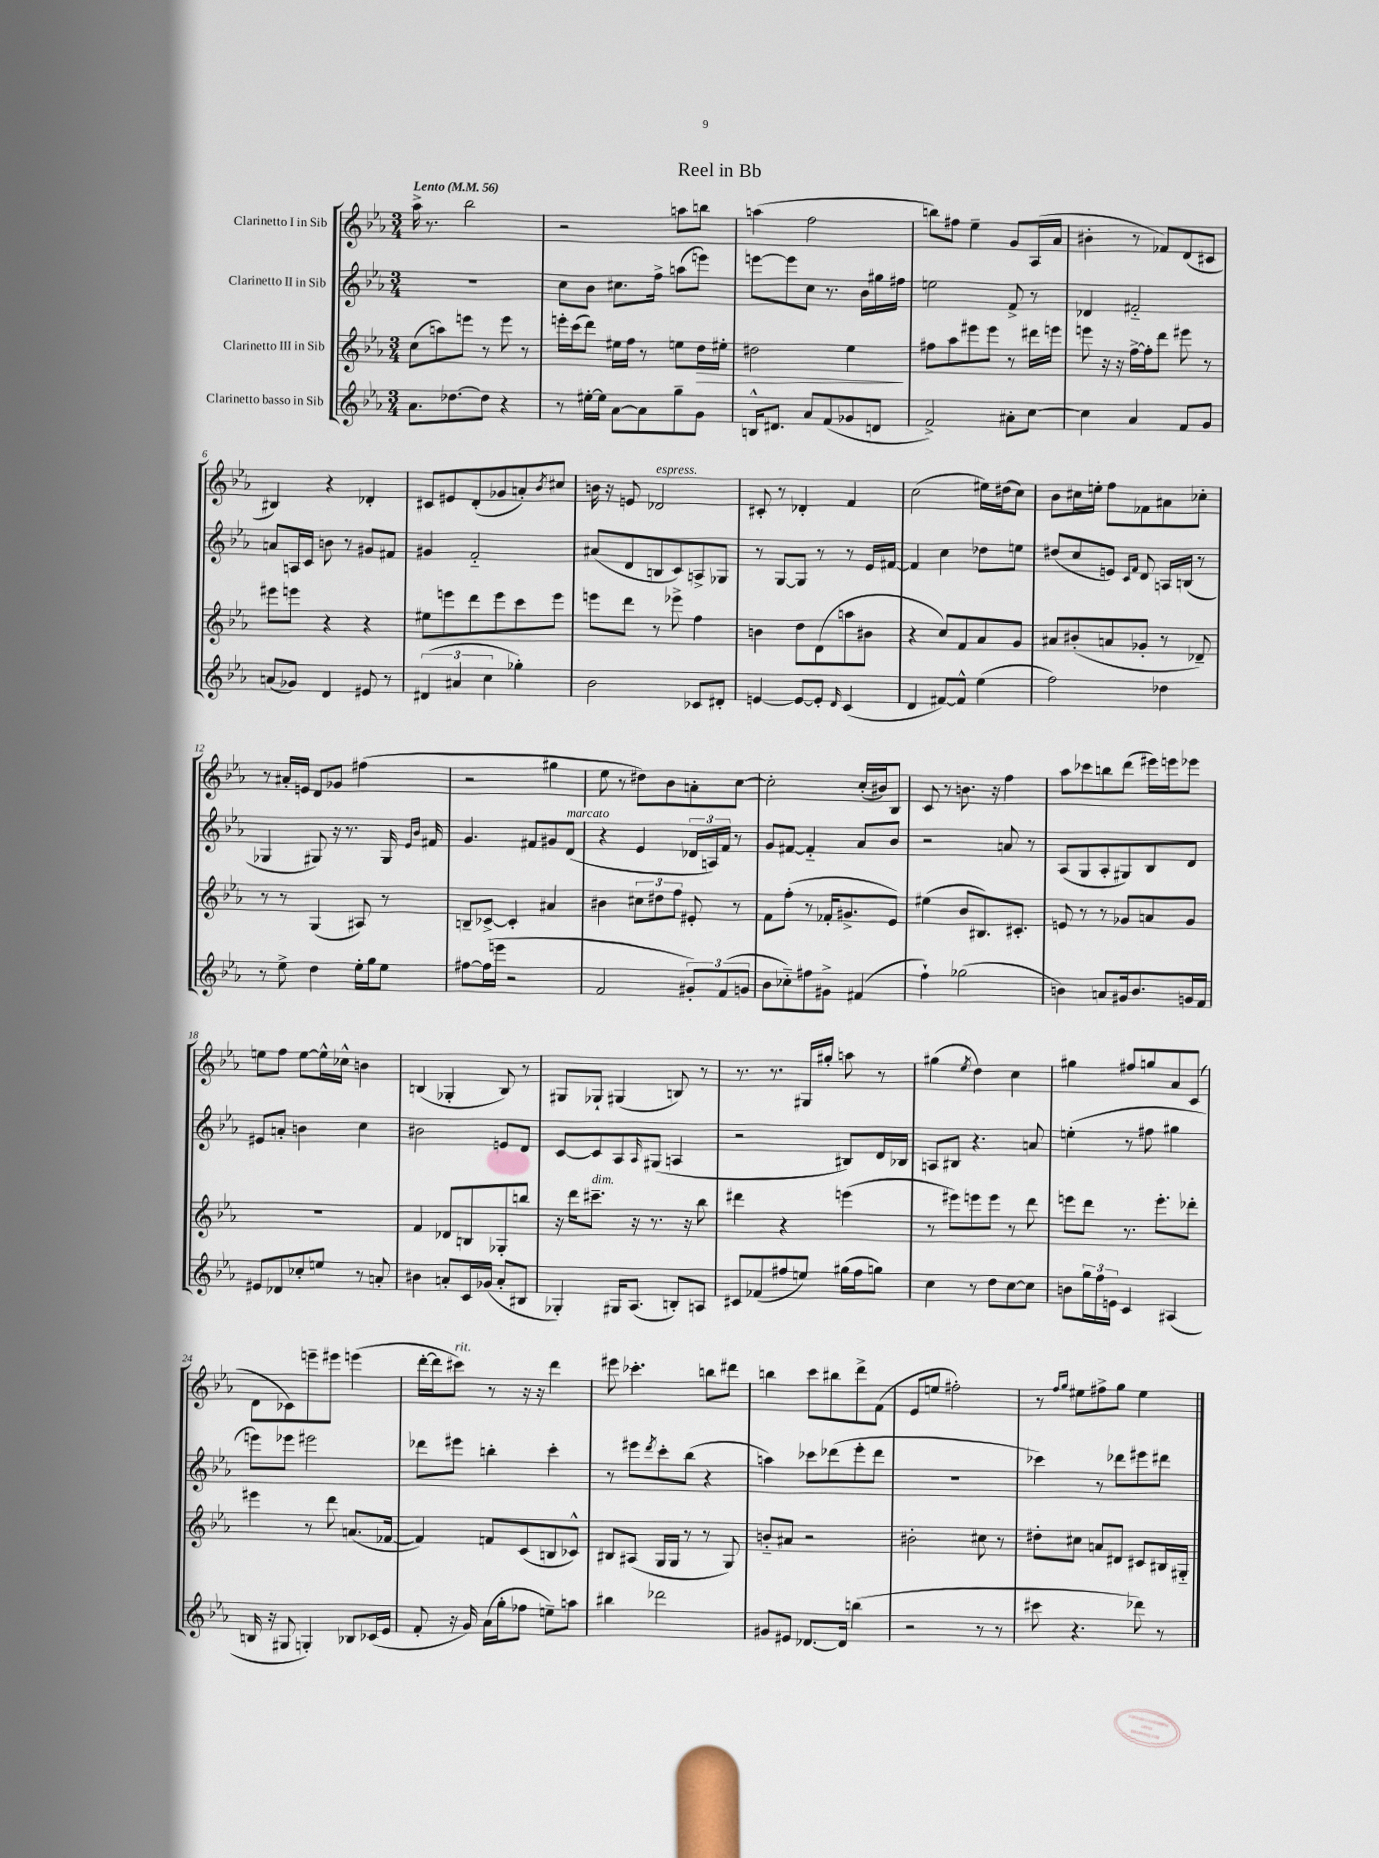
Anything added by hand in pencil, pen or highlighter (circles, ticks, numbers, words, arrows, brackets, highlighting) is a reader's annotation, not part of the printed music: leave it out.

**kern	**kern	**kern	**kern
*staff4	*staff3	*staff2	*staff1
*clefG2	*clefG2	*clefG2	*clefG2
*k[b-e-a-]	*k[b-e-a-]	*k[b-e-a-]	*k[b-e-a-]
*M3/4	*M3/4	*M3/4	*M3/4
*MM56	*MM56	*MM56	*MM56
8.a-	(8cc	2.r	16aa-^
.	.	.	8.r
.	8aa)	.	.
[8.dd-	.	.	.
.	8eee	.	2bb-
8dd-]	8r	.	.
4r	8eee	.	.
.	8r	.	.
=	=	=	=
8r	16eee'	8cc	2r
.	(16ccc	.	.
[16ee#'	8ddd)	8b-	.
16ee#]	.	.	.
[8a-	16ee#	8.cc#	.
.	16ff	.	.
8a-]	8r	.	.
.	.	16ff^	.
8gg~	8ee	(8aa	8aa
8g	16dd	8eee)	8bb
.	16ee#'	.	.
=	=	=	=
16B^^	2dd#	[8eee	(4aa
8.d#	.	.	.
.	.	8eee]	.
8a-	.	8cc	2ff
(8f	.	8.r	.
8g-	4ee-	.	.
.	.	16b-	.
8d	.	16gg#	.
.	.	16ff#	.
=	=	=	=
2f^)	8ff#	2ee	8bb)
.	8aa-	.	8ff#
.	8eee#	.	4ee-~
.	8eee#	.	.
8a#'	8r	8f^	8g
[8cc	16ddd#	8r	(16A-
.	16eee	.	16a-
=	=	=	=
4cc]	8eee	4d-	4b#'
.	16r	.	.
.	16r	.	.
4a-	[16ff^	2f#'~	8r
.	16ff']	.	.
.	8ddd	.	8f-)
8f	8eee#	.	(8d
8g	8r	.	8c#
=	=	=	=
(8a	8eee#	8a	4B#)
8g-)	8eee	16A	.
.	.	16c	.
4d	4r	8b	4r
.	.	8r	.
8e#	4r	8g#	4d-'
8r	.	8f#	.
=	=	=	=
(6d#	8ee#	4g#	8c#
.	8eee	.	8e#
6a#	.	.	.
.	8ddd	2f'~	(8d'
6cc	.	.	.
.	8eee	.	8g-
4gg-')	8ccc	.	8a')
.	.	.	8qb-
.	8eee	.	8cc#
=	=	=	=
2b-	8eee	(8a#	16b
.	.	.	16r
.	8ddd	8d	8e
.	8r	8B	2d-
.	8eee-^	8c)	.
8c-	4ff	8A^	.
8d#'	.	8G-	.
=	=	=	=
[4e	4b	8r	8c#'
.	.	[8G	8r
8e_	8dd	8G]	4d-'
8e']	(8d	8r	.
16qqd	.	.	.
(4c	8aa	8r	4f
.	8b#	16e-	.
.	.	[16f#	.
=	=	=	=
4d	4r	4f#]	(2cc
[8f#)	8cc)	4cc	.
8f#^^]	8f	.	.
(4ee-	8a-	8dd-	16ee#)
.	.	.	(16dd#
.	8g	8ee	8cc)
=	=	=	=
2ff)	8a#	(8dd#	8b-
.	(8b#'	8cc	16cc#
.	.	.	16ee'
.	8a	8e)	8ff
.	.	16qqc	.
.	.	16qqf	.
.	8g-'	8d	8f-
4dd-	8r	16A	8a#
.	.	(16B	.
.	8d-~)	8r	8cc-'
=	=	=	=
8r	8r	4G-	8r
8ee-^	8r	.	16a#'
.	.	.	16e
4dd	(4G	8G#)	8d
.	.	16r	8g-
.	.	8.r	.
16ee-'	8A#)	.	(4ff#
16gg	.	.	.
8ee-	8r	16G#	.
.	.	16qqe-	.
.	.	16qqb-	.
.	.	16f#	.
=	=	=	=
[8ff#	8B~	4.g	2r
(16ff#]	[8c-^	.	.
16eee	.	.	.
2r	4c-']	.	.
.	.	8f#	.
.	4a#	8g#	4gg#
.	.	(8d	.
=	=	=	=
2f	4b#	4r	8ee-
.	.	.	8r
.	12cc#	4e-	8dd#)
.	12dd#	.	.
.	.	.	8b-
.	12ff	.	.
12g#')	8e#'	24d-	8a'
.	.	24A)	.
(12f	.	24f	.
.	8r	8r	[8cc
12g	.	.	.
=	=	=	=
8b-	8f	8g	2cc']
8cc-'~)	(8ff'	[8f#	.
8ff#	8r	4f#'~]	.
8g#^	16f-'	.	.
.	8.g#^	.	.
(4f#	.	8a-	(16cc'
.	.	.	16b#)
.	8e-)	8b-	8B-
=	=	=	=
4ff`)	(4ee#	2r	8c
.	.	.	8r
(2gg-	8b-	.	8.b
.	8.B#)	.	.
.	.	.	16r
.	.	8a	4ff
.	8.c#'	.	.
.	.	8r	.
=	=	=	=
4b)	8e	(8A-	8aa-
.	8r	8G	8ccc-
8a	8r	8A-'	8bb
16g#	8g-	8G#)	(8ddd
8.b	.	.	.
.	8a	8B-	16eee#)
.	.	.	16eee
16g	8g-	8d	8eee-
16f	.	.	.
=	=	=	=
8e#	2.r	8e#	8ee
8d-	.	8a'	8ff
8cc-'	.	4b	[8ee
8ee	.	.	16ee^^]
.	.	.	16cc-^^
8r	.	4cc	4b
8a'	.	.	.
=	=	=	=
4b#	4f	2b#	(4B
8a'	8d-	.	4G-'
16c	8B	.	.
(16g-	.	.	.
8a'	8G-'	8e	8B)
8B#	8bb	8d	8r
=	=	=	=
4G-')	16r	[8c	8G#
.	16ddd	.	.
.	8.ccc#~	8c]	8G-`
16G#	.	8A-	(4G#
(8.A-	16r	.	.
.	.	16qqA-	.
.	8.r	(8G#	.
8B')	.	4A	8B)
.	16r	.	.
8A	8bb-	.	8r
=	=	=	=
8c#	4ddd#	2r	8.r
(8f-	.	.	.
.	.	.	8.r
8ff#	4r	.	.
8ee)	.	.	16G#
.	.	.	16gg#'
(16gg#	(4eee	8B#)	8aa
16ff#	.	.	.
8gg)	.	16d	8r
.	.	16B-	.
=	=	=	=
4cc	8r	8A	(4gg#
.	8eee#)	8B#	.
.	.	.	8qee-
8r	8eee	4.r	4dd)
8dd	8eee	.	.
[8cc	8r	.	4cc
8cc]	8ddd	8a	.
=	=	=	=
8b	8eee	(4ee'	4gg#
24gg	8ddd	.	.
24ff	.	.	.
24e	.	.	.
4c	8.r	8r	8ff#
.	.	8ff#	8gg
.	8.eee'	.	.
(4A#	.	4gg#	8a-
.	8ddd-'	.	(8c
=	=	=	=
16B	4eee#	8eee)	8d
16r	.	.	.
8G#	.	8eee-	8c-)
4G')	8r	2eee#	8eee~
.	8ddd	.	8eee#
8B-	(8.a	.	(4eee
(16c-	.	.	.
16e-	[16f-	.	.
=	=	=	=
8f'	4f-])	8ddd-	[16ddd'
.	.	.	16ddd]
16r	.	8eee#	8ccc#)
16g)	.	.	.
(16a-	8f	4bb'	8r
16gg'	.	.	.
8ff-	(8c	.	16r
.	.	.	16r
8ee~)	8B	4ccc'	4ddd
8aa	8c-^^)	.	.
=	=	=	=
4bb#	8B#	8r	8eee#
.	(8A#	8eee#	4.ccc-'
.	.	8qddd	.
2ddd-	16G	8ccc'	.
.	16G	.	.
.	8r	(8bb-	.
.	8r	4r	8bb
.	8G)	.	8ddd#
=	=	=	=
8g#	8b'~	4aa)	4bb
8e#	8a#	.	.
[8.d-	2r	8ccc-	8ccc
.	.	(8ddd-	8bb#
16d-]	.	.	.
(4bb	.	8eee-'	8ddd^
.	.	8ddd-	(8f
=	=	=	=
2r	2b#'	2.r	8e-
.	.	.	8ee
.	.	.	2ff#')
8r	8cc#	.	.
8r	8r	.	.
=	=	=	=
8ccc#	8dd#'	4ccc-)	8r
.	.	.	16qqff
.	.	.	16qqgg
4.r	8cc#	.	8ee#
.	8a	8r	8ff#^
.	8d#	8ddd-	8gg
8ddd-)	8c#	8eee#	4ee#
8r	16B#	8ddd#	.
.	16G#'~	.	.
==	==	==	==
*-	*-	*-	*-
